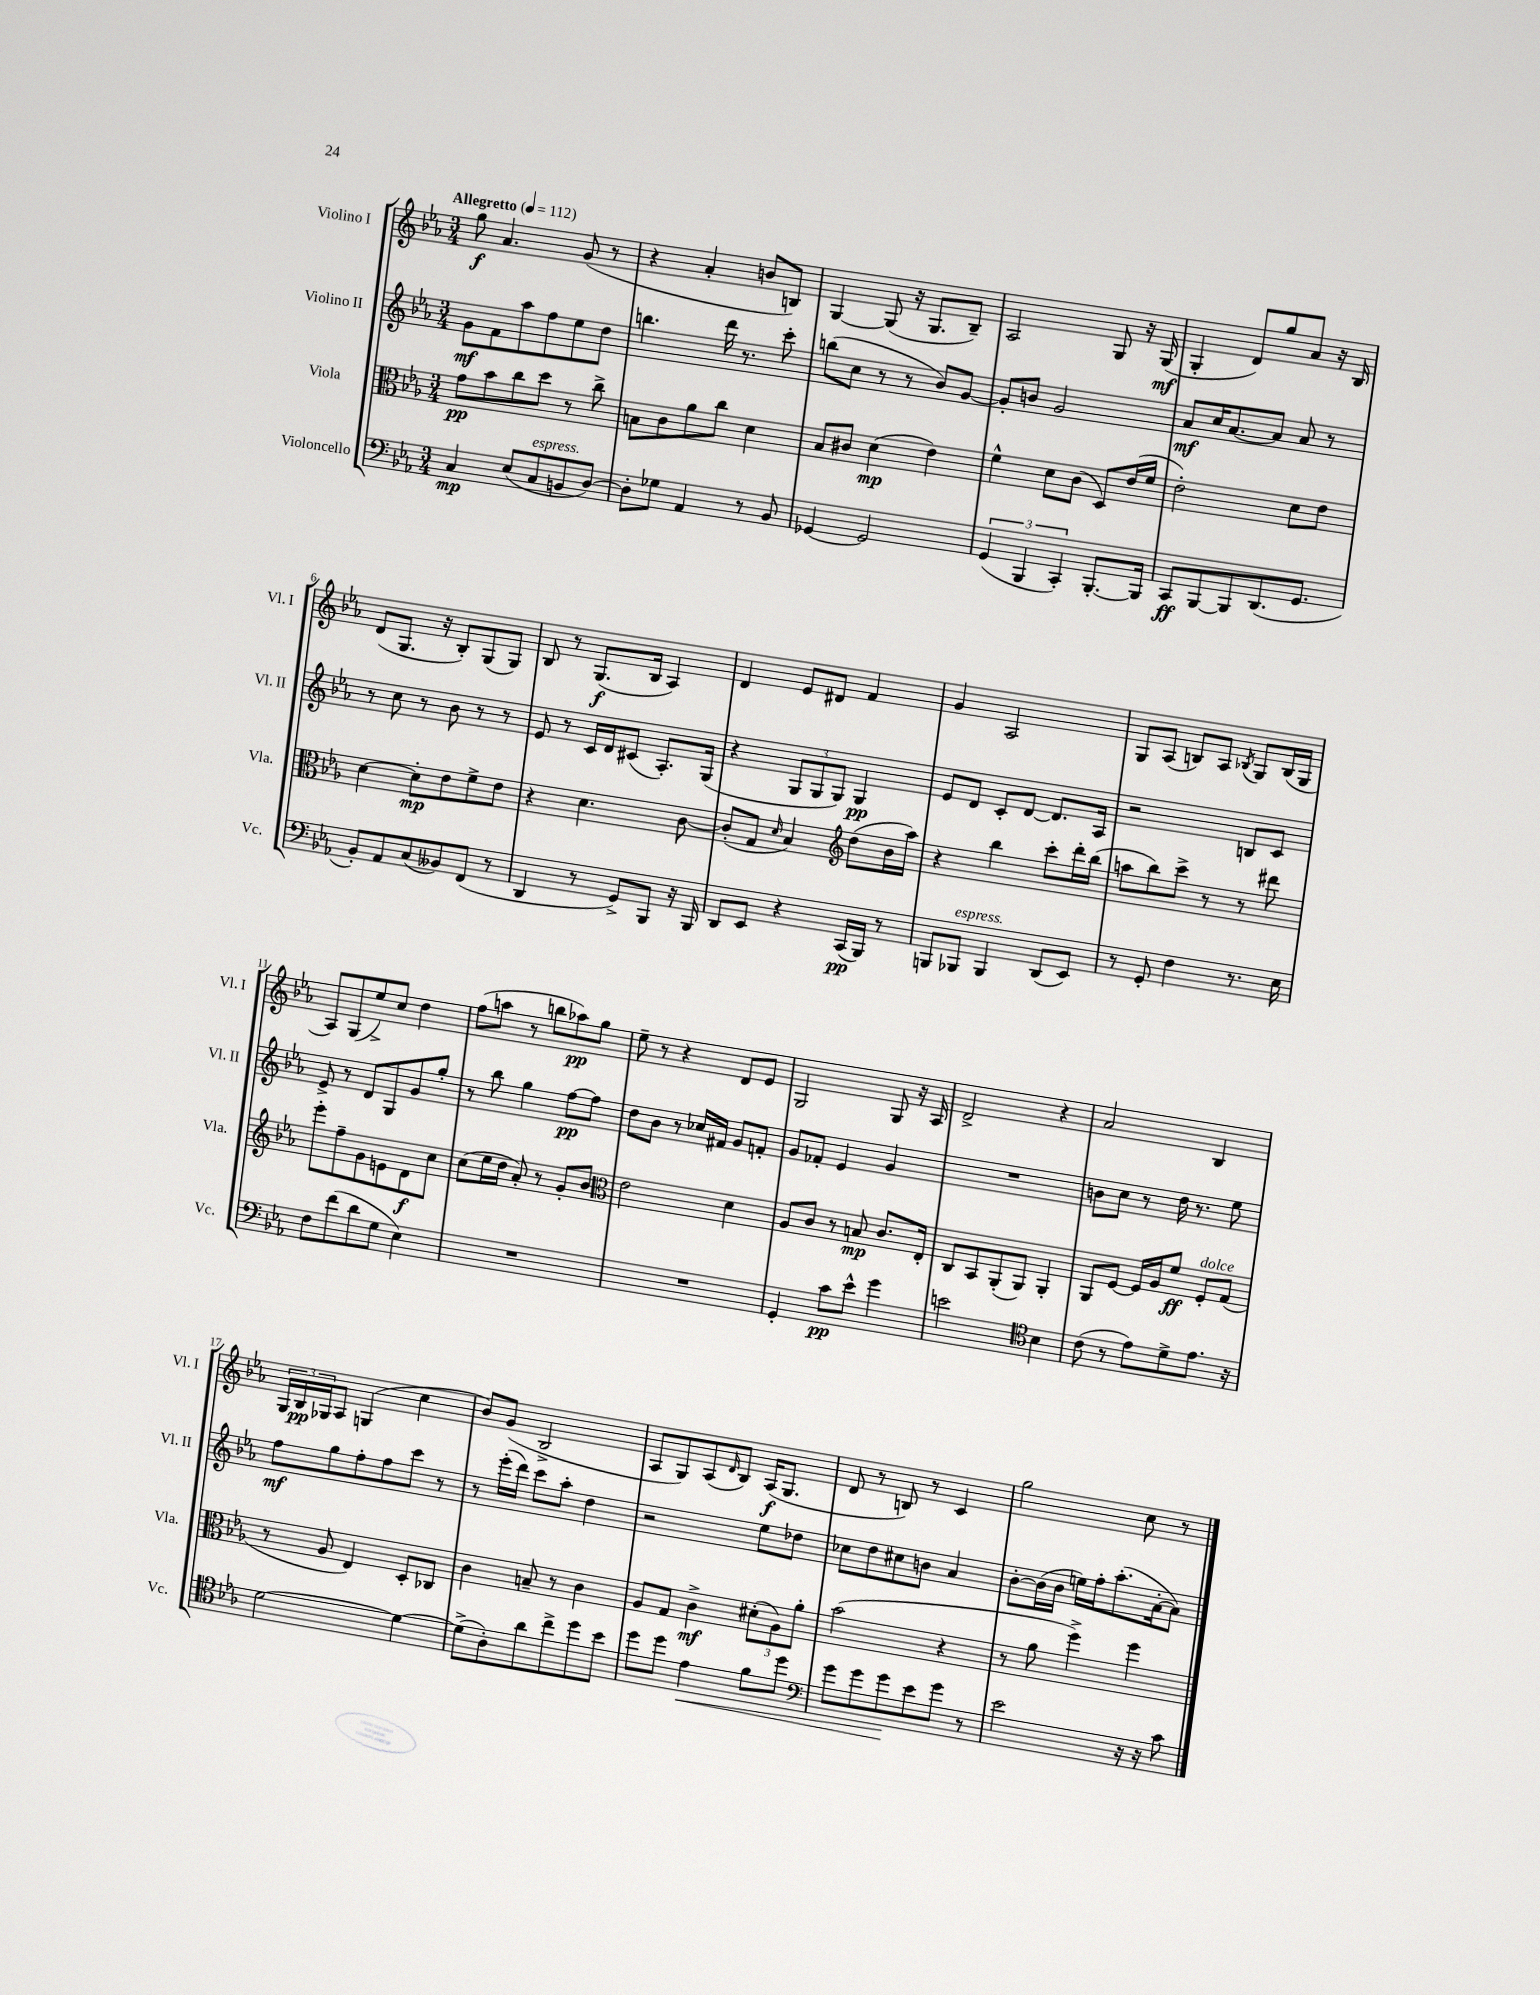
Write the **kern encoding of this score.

**kern	**kern	**kern	**kern
*staff4	*staff3	*staff2	*staff1
*clefF4	*clefC3	*clefG2	*clefG2
*k[b-e-a-]	*k[b-e-a-]	*k[b-e-a-]	*k[b-e-a-]
*M3/4	*M3/4	*M3/4	*M3/4
*MM112	*MM112	*MM112	*MM112
4C/	8g\L	8g\L	8gg\
.	8b-\	8f\	4.a-/
(8E-/L	8cc\	8aa-\	.
8C/	8dd\J	8ff\	.
8BB/	8r	8ee-\	(8g/
[8D/J)	8cc^\	8dd\J	8r
=	=	=	=
8D'\]L	8B\L	4.bb\	4r
8G-\J	8c\	.	.
4AA-/	8a-\	.	4a-'/
.	8cc\J	16ddd\	.
.	.	8.r	.
8r	4d\	.	8b/L
8BB-/	.	8ccc'\	8B/J)
=	=	=	=
[4GG-/	8B-/L	(8bb\L	[4G/
.	8c#/J	8cc\J	.
2GG-/]	(4d\	8r	(8G/]
.	.	8r	16r
.	.	.	8.G/L
.	4e-\)	8b-/L)	.
.	.	[8g/J	8B-~/J)
=	=	=	=
(6GG/	4f^^\	8g'/]L	2A-/
.	.	8b/J	.
6BBB-/	.	.	.
.	8d\L	2g/	.
6CC'/)	.	.	.
.	(8c\J	.	.
[8.BBB-'/L	8D/L)	.	8G/
.	(16e-/L	.	16r
16BBB-/]Jk	16f/JJ	.	(16G/
=	=	=	=
8CC/L	2e-'\)	8a-/L	4G'/
[8BBB-/	.	16cc/K	.
.	.	[8.a-/	.
8BBB-/]	.	.	8d/L)
(8.DD/	.	8a-/]J	8gg/
.	8d\L	8a-/	8a-/J
8.GG/J	.	.	.
.	8e-\J	8r	16r
.	.	.	16B-/
=	=	=	=
8BB-'/L)	[4d\	8r	(8d/L
8AA-/	.	8cc\	8.G/J
(8C/	8d'\]L	8r	.
.	.	.	16r
8BB--/)	8e-\	8b-\	8B-'/L)
(8FF/J	8f^\	8r	(8G/
8r	8e-\J	8r	8G/J)
=	=	=	=
4DD/	4r	8e-/	8B-/
.	.	8r	8r
8r	4.d\	16c/LL	(8.G/L
.	.	16d/J	.
8GG^/L)	.	(8c#/J	.
.	.	.	16B-/Jk
8BBB-/J	.	8.A-'/L)	4A-/)
16r	[8c\	.	.
16BBB-/	.	(16G/Jk	.
=	=	=	=
8DD/L	(8c'/]L	4r	4d/
8EE-/J	8G/J	.	.
.	16qqd/	.	.
4r	4B-/)	12G/L	8e-/L
.	.	12G/	.
.	.	.	8d#/J
.	.	12G/J)	.
*	*clefG2	*	*
(16CC/LL	(8dd\L	4G/	4f/
16BBB-/JJ)	.	.	.
8r	16b-\L	.	.
.	16aa-\JJ)	.	.
=	=	=	=
8BBB/L	4r	8e-/L	4g/
8BBB-/J	.	8d/J	.
4BBB-/	4bb-\	8c'/L	2A-/
.	.	[8d/J	.
(8DD/L	8ccc'\L	8.d/]L	.
8EE-/J)	16ddd'\L	.	.
.	(16bb-\JJ	16A-/Jk	.
=	=	=	=
8r	8aa\L	2r	8G/L
8GG'/	8bb-\)	.	(8A-/J
4F\	8ccc^\J	.	8B/L)
.	8r	.	8A-/J
.	.	.	8qB-/
8.r	8r	8B/L	8G/L
.	8ddd#\	8c/J	(16B-/L
16E-\	.	.	16G/JJ
=	=	=	=
8F\L	8eee-'\L	8e-^/	8A-/L)
(8f\	8ff~\	8r	(8G/
8d\	8g\	8d/L	8ee-^/)
8G\J	8e\	8G/	8cc/J
4E-\)	8d\	8g/	4dd\
.	8cc\J	8gg'/J	.
=	=	=	=
2.r	(8cc\L	8r	(8ff\L
.	16ee-\L	8bb-\	8aa\J
.	16dd\JJ	.	.
.	8a-'/)	4gg\	8r
.	8r	.	8bb\L
.	8g'/L	[8ff\L	8aa-\)
.	8b-/J	8ff\]J	8gg\J
=	=	=	=
*	*clefC3	*	*
2.r	2e-\	8dd\L	8ee-~\
.	.	8b-\J	8r
.	.	8r	4r
.	.	16cc-/LL	.
.	.	16f#/JJ	.
.	4d\	8g/L	8d/L
.	.	8f'/J	8e-/J
=	=	=	=
4GG'/	8A-/L	8g/L	2G/
.	8c/J	8f-'/J	.
8c\L	8r	4e-/	.
8e-^^\J	8B/	.	.
4g\	8.c/L	4g/	8G/
.	.	.	16r
.	16E-'/Jk	.	16A-/
=	=	=	=
2e\	8C/L	2.r	2d^/
.	8BB-/	.	.
.	(8AA-'/	.	.
.	8AA-/J)	.	.
*clefC4	*	*	*
4B-\	4AA-'/	.	4r
=	=	=	=
(8c\	8AA-/L	8b\L	2a-/
8r	[8F/J	8cc\J	.
8e-\L)	16F/]LL	8r	.
.	16A-/J	.	.
8d^\	8f/J	16dd\	.
.	.	8.r	.
8.e-\J	8F'/L	.	4B-/
.	(8G/J	8ee-\	.
16r	.	.	.
=	=	=	=
[2d\	8r	8ff\L	24G/LL
.	.	.	24B-/
.	.	.	24G-/J
.	8A-/	8gg\	8A-/J
.	4E-/)	8ff'\	(4G/
.	.	8ff\	.
4d\_	8D'/L	8ccc\J	4cc\
.	8C-/J	8r	.
=	=	=	=
(8d^\]L	4c\	8r	8b-/L)
8A-'\)	.	(16eee-'\LL	(8g/J
.	.	16ddd\JJ)	.
8a-\	8B~/	8ccc\L	2B-^/
8cc^\	8r	8aa-'\J	.
8dd\	4c\	4dd\	.
8b-\J	.	.	.
=	=	=	=
8dd\L	8A-/L	2r	8A-/L
8dd\J	8G/J	.	8G/)
4e-\	4c^\	.	(8A-/
.	.	.	16qqd/
.	.	.	8B-/J)
8f\L	(12d#'\L	8ee-\L	(16A-/LK
.	.	.	8.G/J
.	12A-\)	.	.
8dd\J	.	8dd-\J	.
.	12a-'\J	.	.
=	=	=	=
*clefF4	*	*	*
8g\L	(2b-\	8cc-\L	8d/
8g\	.	8dd\	8r
8g\	.	8cc#\	8B/)
8e-\	.	8b\J	8r
8g\J	4r	4a-/	4c/
8r	.	.	.
=	=	=	=
2e-\	8r	[8b-'\L	2gg\
.	8a-\	(16b-\]L	.
.	.	16b-\JJ	.
.	4ff^\)	16ee\LL)	.
.	.	16ff'\J	.
.	.	(8.aa-'\	.
16r	4ff\	.	8cc\
16r	.	[16a-'\k	.
8c\	.	8a-\]J)	8r
==	==	==	==
*-	*-	*-	*-
